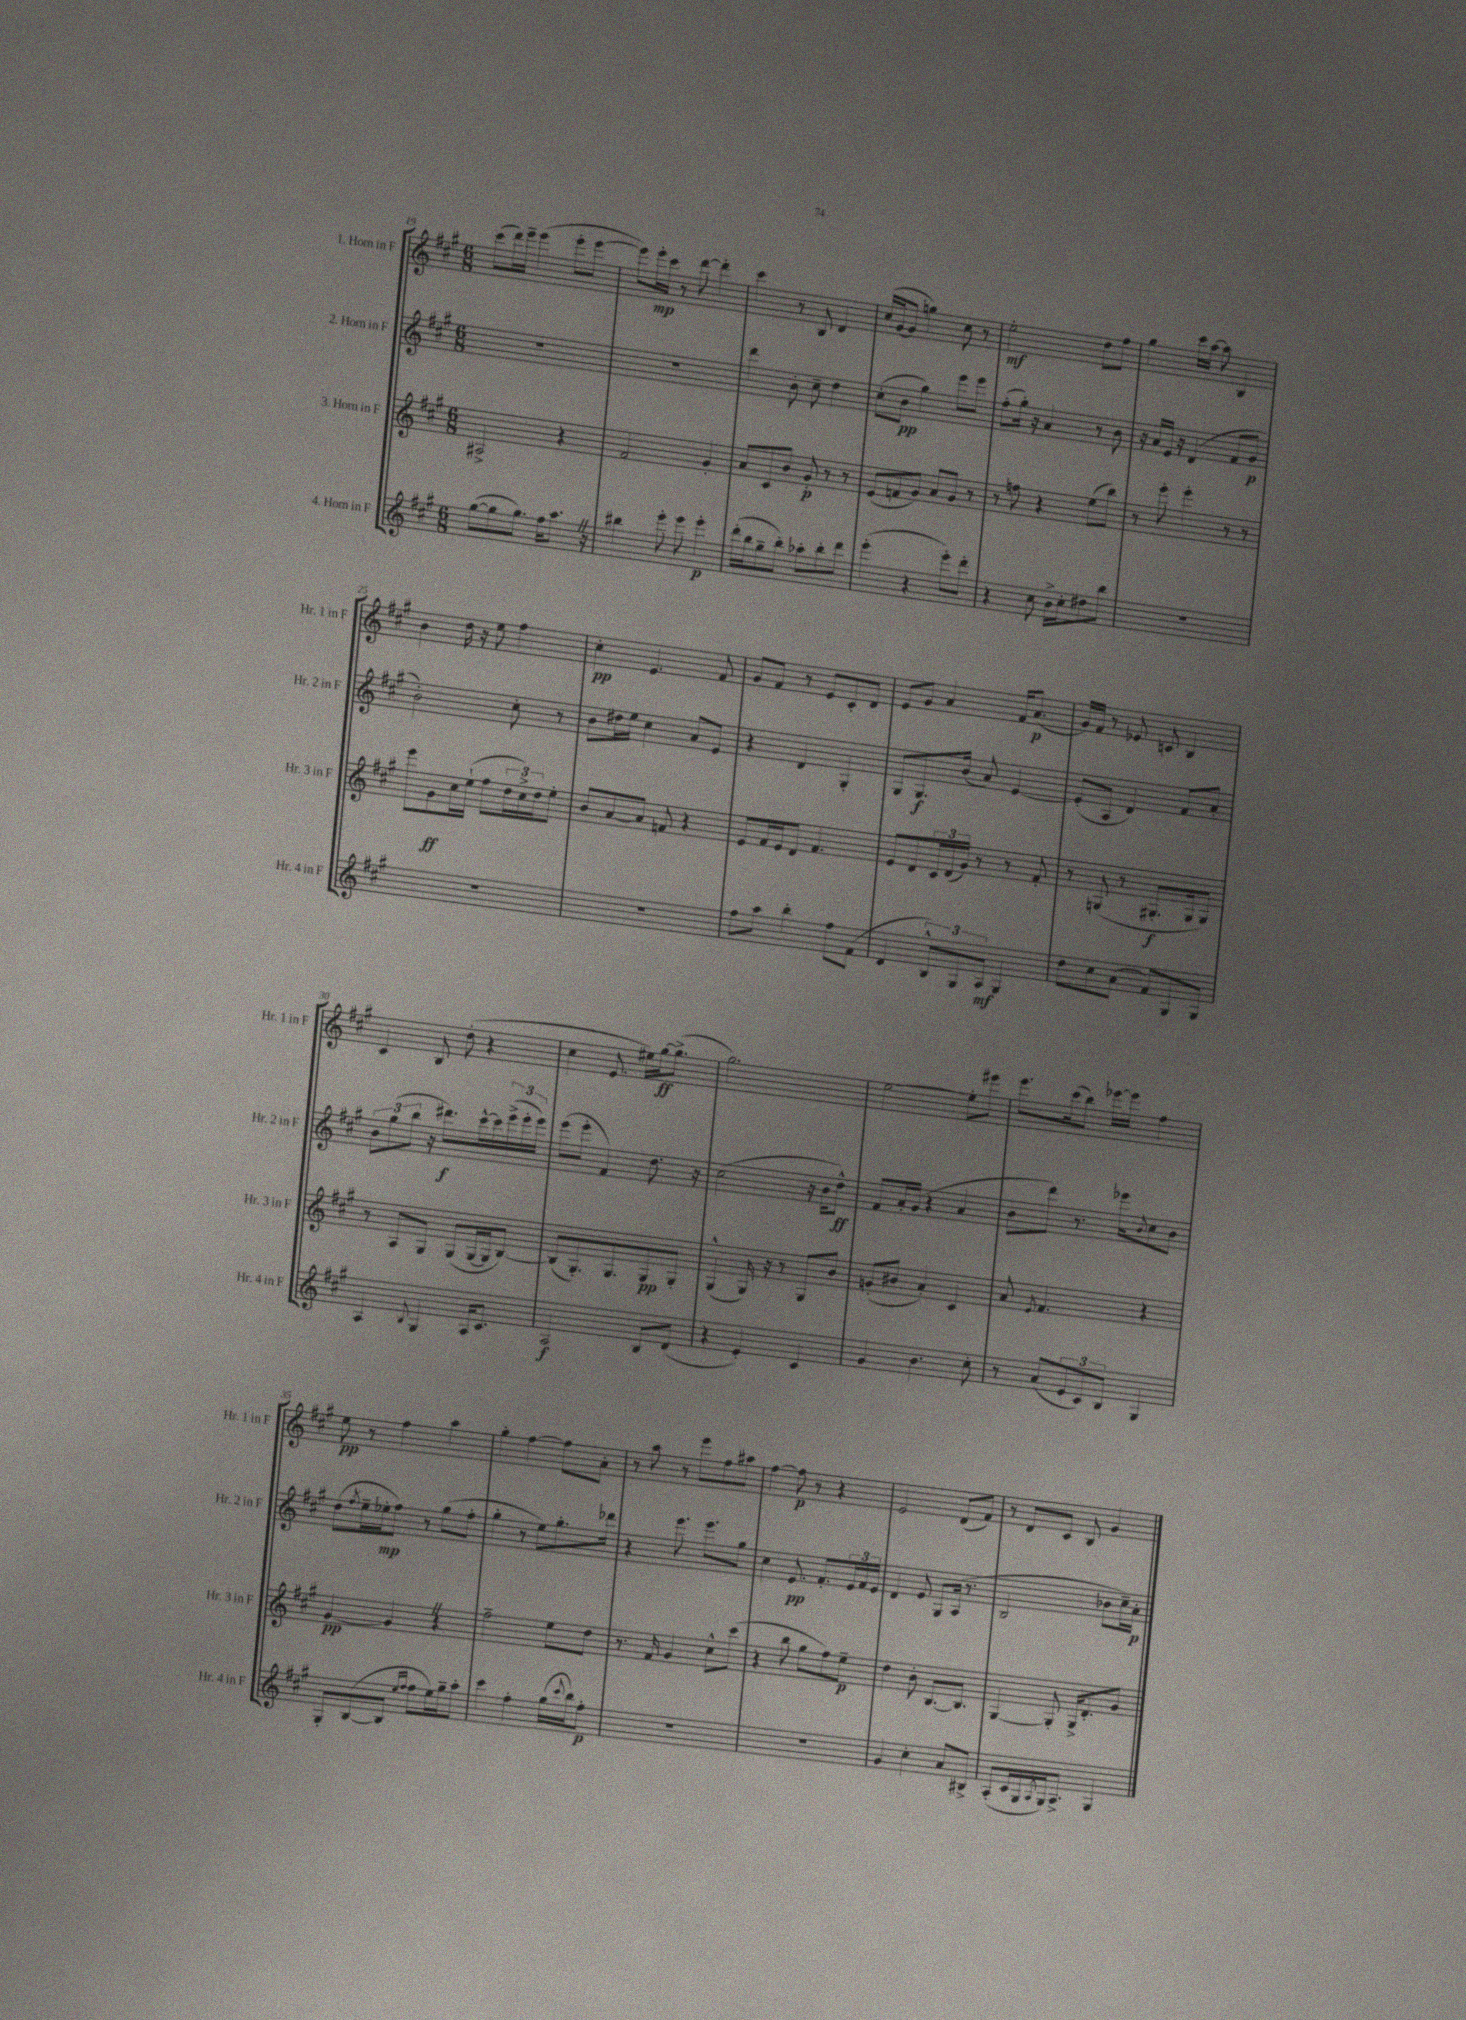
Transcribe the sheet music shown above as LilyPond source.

<<
\new StaffGroup <<
\new Staff = "s0" \with { instrumentName = "1. Horn in F" shortInstrumentName = "Hr. 1 in F" } {
    \clef treble \key a \major \numericTimeSignature \time 6/8
    cis'''8( d'''16) e'''16-- e'''4( e'''8-. e'''8~ |
    e'''8) e'''16-.\mp cis'''16 r8 d'''8~ d'''4-. |
    cis'''4 r8 b8 d'4 |
    cis''16( gis'16~ gis'8 g''4) cis''8 r8 |
    e''2-.\mf d''8 fis''8 |
    gis''4 cis'''16 a''16~ a''8 b4 |
    b'4 d''16 r16 e''8 fis''4 |
    cis''4-.\pp e'4. fis'8 |
    gis'8 fis'8 r8 e'8 cis'8-. d'8 |
    e'8 gis'8 a'4 fis'16 a'8.\p( |
    gis'16) fis'16 r8 ees'8 c'8 b4 |
    cis'4 b8 d''8-.( r4 |
    cis''4 e'8. eis''16) gis''16~\ff gis''8.->( |
    gis''2.) |
    e''2~ e''8-. eis'''8 |
    e'''8. cis'''16( b''8) ees'''16~ ees'''16 fis''4 |
    e''8\pp r8 fis''4 a''4 |
    gis''4-. fis''4~ fis''8 a'8-. |
    r8 a''8 r8 e'''8 fis''8 ais''8 |
    fis''4~ fis''8\p r8 r4 |
    e'2 d'8( fis'8) |
    r8 d'8 cis'8 b8 gis'4 \bar "|." |
}
\new Staff = "s1" \with { instrumentName = "2. Horn in F" shortInstrumentName = "Hr. 2 in F" } {
    \clef treble \key a \major \numericTimeSignature \time 6/8
    R2. |
    R2. |
    d'''4 b'8-. cis''8-- d''4 |
    cis''8-.( b'8\pp gis''4) e'''8 e'''8 |
    fis''8-.( gis''16-.) r16 a'4 r8 b'8 |
    r16 a'16 e'16 r16 d'4( fis'8 gis'8\p |
    b'2-.) cis''8-. r8 |
    b'8 dis''16 e''16 cis''4 a'8 e'8 |
    r4 d'4 gis4-. |
    gis8 gis8.\f b'16( a'8) e'4~ |
    e'8-.( a8 d'4) fis'8 a'8-. |
    \tuplet 3/2 { b'8 gis''8( b''8 } r16 dis'''8.\f) cis'''16~-^ cis'''16 \tuplet 3/2 { e'''16->( e'''16-. e'''16) } |
    e'''8( e'''8-. fis'4) d''8. r16 |
    cis''2( r16 b'16 d''8-^\ff) |
    fis'8 a'16-. gis'16( r4 a'4 |
    b'8 d'''8) r8. ees'''16 \appoggiatura { b'8 } cis''8 b'8 |
    d''8( \acciaccatura { fis''8 } e''16-- ees''16-.\mp fis''8) r8 gis''8( fis''8-. |
    gis''4-. r8 e''8) gis''8.-. des'''16 |
    r4 e'''8. e'''8. gis''8 |
    cis''4 e'8.\pp fis'8.-. \tuplet 3/2 { e'16 fis'16 e'16 } |
    d'4 e'8 gis8 a16( r8. |
    b2 bes'8 cis''16--) a'16-.\p \bar "|." |
}
\new Staff = "s2" \with { instrumentName = "3. Horn in F" shortInstrumentName = "Hr. 3 in F" } {
    \clef treble \key a \major \numericTimeSignature \time 6/8
    ais2-> r4 |
    fis'2 gis'4-. |
    a'8 cis'8 b'8 gis'8-.\p r8 r8 |
    e'8( f'8 gis'8) a'8 gis'8 r8 |
    r8 f''8 r4 e''8( b''8) |
    r8 e'''8-. e'''4-. r8 r8 |
    e'''8 gis'8\ff cis''16 e''16-!( fis''8 \tuplet 3/2 { d''16 cis''16->) d''16 } e''8-. |
    b'8 a'8~ a'8 f'8 r4 |
    e'8 fis'16 e'16 d'8 fis'4. |
    e'8 d'8 \tuplet 3/2 { cis'16 d'16( gis'16) } r8 r8 fis'8-. |
    r8 g8( r8 gis8.-.\f gis16 gis8) |
    r8 a8 gis8 gis8( gis16~ gis16 b8~) |
    b8( gis8.-.) gis8. gis8\pp gis8-. |
    gis4-^( gis16) r16 r8 gis8 b'8 |
    g'8-.( bis'8 a'4-.) cis'4 |
    a'8 \acciaccatura { e'8 } fis'4. r4 |
    gis'4~\pp gis'4 \once \override BreathingSign.text = \markup { \musicglyph "scripts.caesura.straight" } \breathe r4 |
    fis''2-- e''8 d''8 |
    r8. fis'16 gis'4 cis''8-^ cis'''8( |
    r4 b''8 gis''8 fis''8) e''8--\p |
    d''4 b'8-. b8.~ b8. |
    gis4~ gis8-. gis16-> d'8.-. gis'8 \bar "|." |
}
\new Staff = "s3" \with { instrumentName = "4. Horn in F" shortInstrumentName = "Hr. 4 in F" } {
    \clef treble \key a \major \numericTimeSignature \time 6/8
    gis''8~( gis''8 gis''8.) fis''16 a''8. \once \override BreathingSign.text = \markup { \musicglyph "scripts.caesura.straight" } \breathe r16 |
    bis''4 e'''8-. e'''8 e'''4-.\p |
    d'''16-.( b''16 gis''8-- b''8-.) aes''8-. b''8-. d'''8 |
    e'''4-.( r4 e'''8-.) d'''8-. |
    r4 cis''8 b'16-> cis''16-. dis''8 b''8 |
    R2. |
    R2. |
    R2. |
    fis''8 a''8 b''4-. fis''8 fis'8( |
    d'4 \tuplet 3/2 { b8-^) gis8 a8\mf } gis4 |
    d''8 cis''8 a'8( fis'8) gis8 gis8 |
    a4 \appoggiatura { b8 } gis4 a16 cis'8. |
    a2\f b8 d'8( |
    r4 e'4-.) cis'4 |
    gis'4 b'4. cis''8-. |
    r8 a'8( \tuplet 3/2 { e'8 cis'8) b8 } gis4 |
    gis8-. b8~( b8 \grace { e''16 fis''16 } fis''8 e''16) gis''16-- a''8-. |
    cis'''4 fis''4-. gis''16( \appoggiatura { cis'''8 } b''16) fis''8-.\p |
    R2. |
    R2. |
    gis'4 cis''4-. a'8 bis8-> |
    a8-.( cis'16 gis16 \acciaccatura { a8 } gis16) a8.-> gis4 \bar "|." |
}
>>
>>
\layout { \context { \Score currentBarNumber = #19 } }
